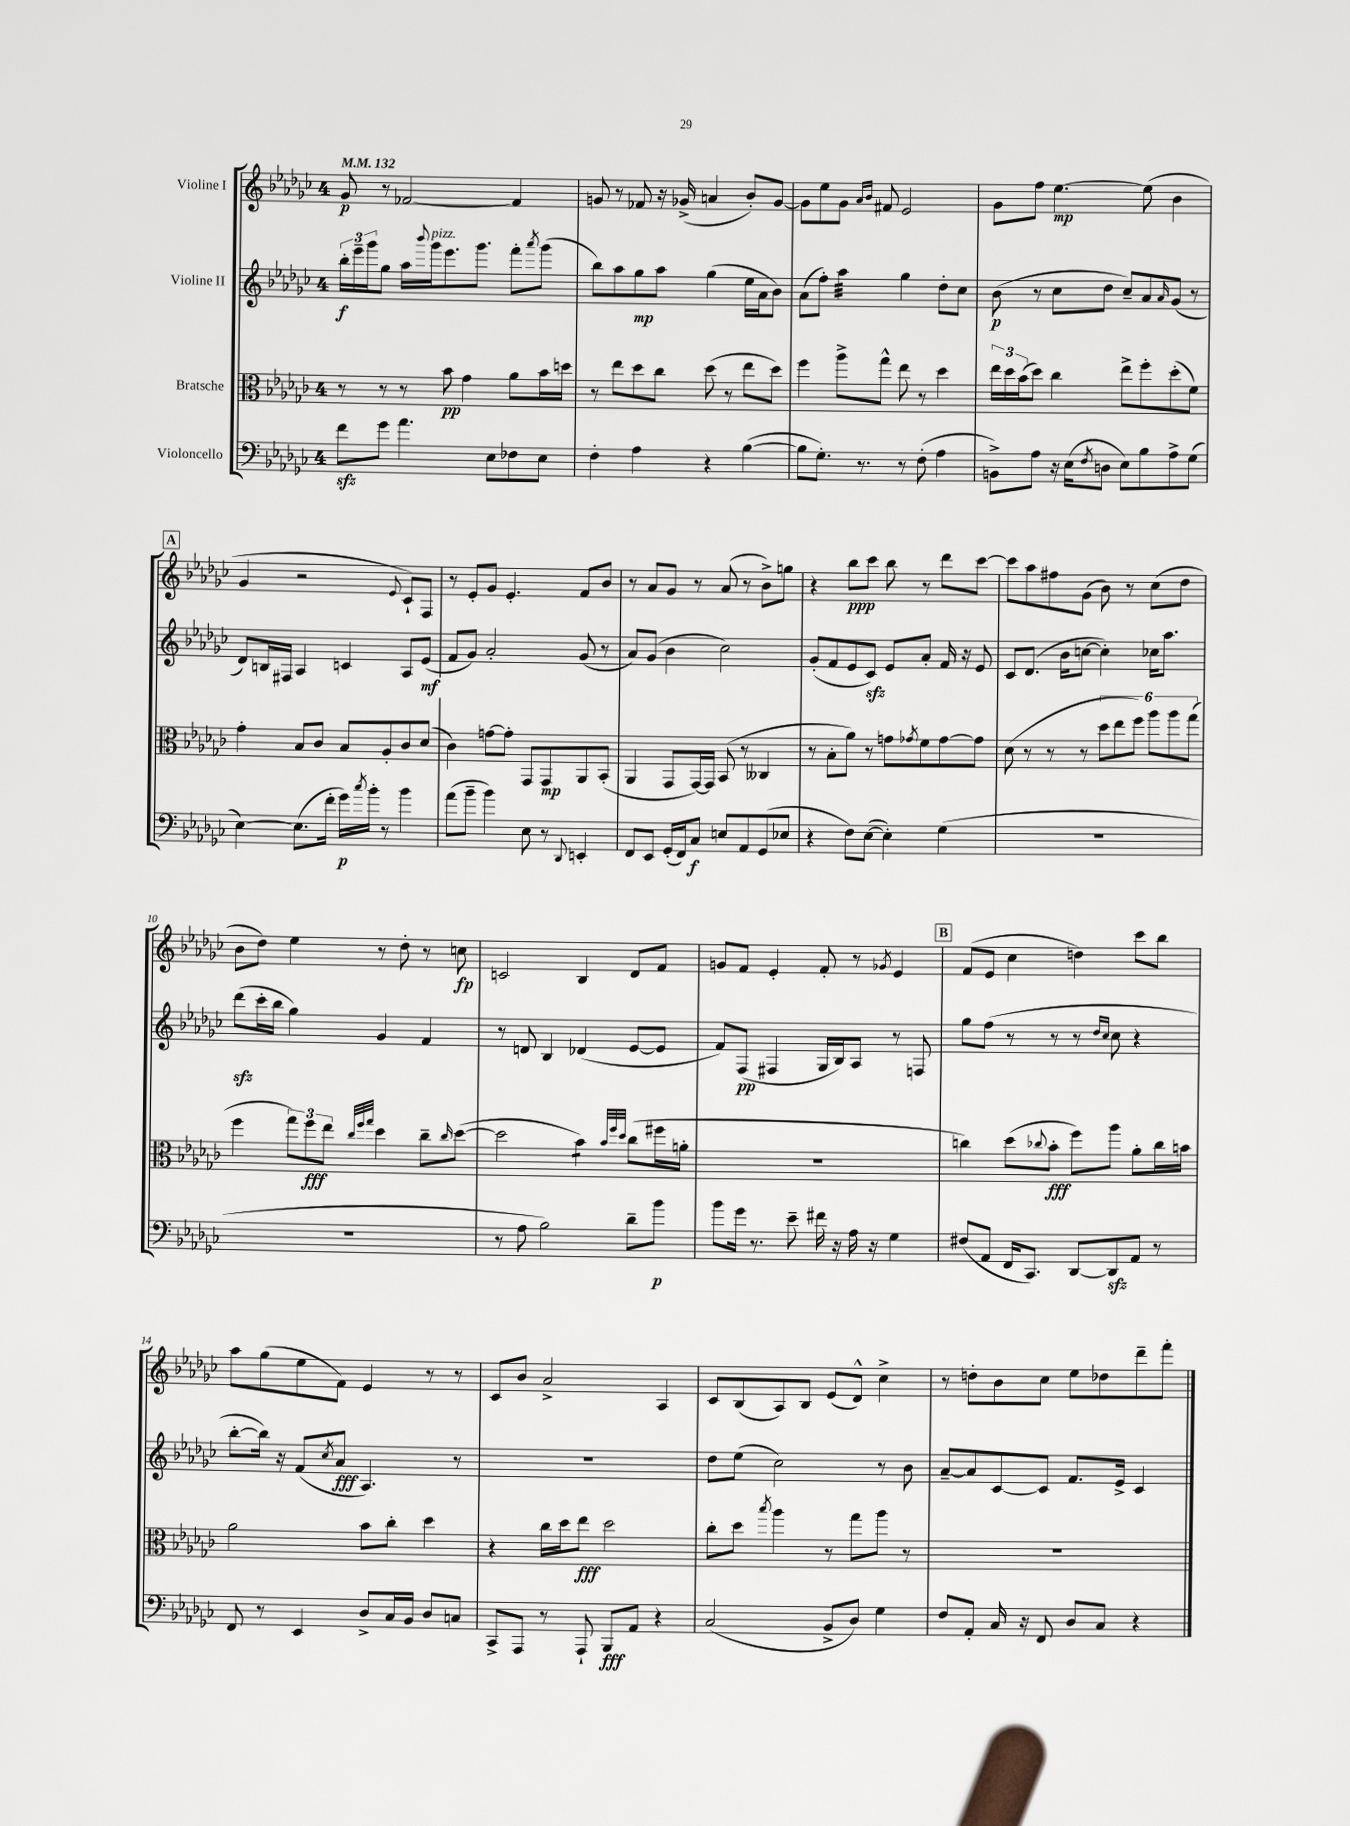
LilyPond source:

<<
\new StaffGroup <<
\new Staff = "s0" \with { instrumentName = "Violine I" } {
    \clef treble \key ges \major \once \override Staff.TimeSignature.style = #'single-digit \time 4/4 \tempo 4 = 132
    ges'8\p r8 fes'2~ fes'4 |
    g'8 r8 fes'8 r16 ges'16->( a'4 bes'8-.) ges'8~ |
    ges'8 ees''8 ges'8 \grace { aes'16 bes'16 } fis'8 ees'2 |
    ges'8 f''8 ees''4.~\mp ees''8( bes'4 |
    \mark \markup { \box "A" } ges'4 r2 \appoggiatura { ees'8 } ces'8-!) f8 |
    r8 ees'8-. ges'8 ees'4.-. f'8 bes'8 |
    r8 aes'8 ges'8 r8 aes'8( r8 bes'8->) g''8 |
    r4 bes''8\ppp ces'''8 bes''8 r8 des'''8 ces'''8~ |
    ces'''8 aes''8 fis''8 ges'8( bes'8) r8 ces''8( des''8 |
    bes'8 des''8) ees''4 r8 des''8-. r8 c''8\fp |
    c'2 bes4 des'8 f'8 |
    g'8 f'8 ees'4-. f'8-. r8 \acciaccatura { ges'8 } ees'4 |
    \mark \markup { \box "B" } f'8( ees'8 ces''4 d''4) ces'''8 bes''8 |
    aes''8 ges''8( ees''8 f'8) ees'4 r8 r8 |
    ces'8 bes'8 aes'2-> aes4 |
    ces'8 bes8( aes8) bes8 ees'8( des'8-^) ces''4-> |
    r8 d''8-. bes'8 ces''8 ees''8 des''8 des'''8-- f'''8-. \bar "|." |
}
\new Staff = "s1" \with { instrumentName = "Violine II" } {
    \clef treble \key ges \major \once \override Staff.TimeSignature.style = #'single-digit \time 4/4
    \tuplet 3/2 { bes''16-.\f ees'''16-- ges'''16 } ges''8 aes''16 \appoggiatura { bes'''8 } ges'''16^\markup { \italic "pizz." } ees'''8. ges'''8. f'''8-. \acciaccatura { aes'''8 } ges'''8( |
    bes''8) aes''8 ges''8\mp aes''8 ges''4( ees''16 aes'16 bes'8) |
    aes'8( f''8-.) aes''4:32 ges''4 des''8-. ces''8 |
    bes'8\p( r8 ces''8 des''8 ces''8--) aes'8 \grace { aes'16 } ges'8( r8 |
    \mark \markup { \box "A" } des'8) b16 fis16 aes4 c'4 aes8 ees'8\mf( |
    f'8 ges'8) aes'2-. ges'8( r8 |
    aes'8) ges'8( bes'4 ces''2) |
    ges'8-.( f'8 ees'8 ces'8\sfz) ees'8 aes'8-. f'16 r16 ees'8 |
    ces'8 des'8.( bes'16 c''8~ c''4-.) ces''16 aes''8. |
    des'''8\sfz( ces'''16-. bes''16 ges''4) ges'4 f'4 |
    r8 d'8 bes4 des'4( ees'8~ ees'8 |
    f'8) f8\pp( fis4 ges16 bes16) aes8 r8 f8 |
    \mark \markup { \box "B" } ges''8 f''8( r8 r8 r8 \grace { des''16 ces''16 } ces''8 r4 |
    bes''8~-. bes''16) r16 f'8( \acciaccatura { ces''8 } aes'8\fff aes4.) r8 |
    R1 |
    des''8 ees''8( ces''2) r8 bes'8 |
    aes'8~-- aes'8 ces'8~ ces'8 f'8. ees'16-> ces'4 \bar "|." |
}
\new Staff = "s2" \with { instrumentName = "Bratsche" } {
    \clef alto \key ges \major \once \override Staff.TimeSignature.style = #'single-digit \time 4/4
    r8 r8 r8 bes'8\pp ges'4 aes'8 bes'16 d''16 |
    r8 ees''8 des''8 ces''8 des''8( r8 ees''8 des''8) |
    f''4 aes''8-> ges''8-^ ees''8 r8 des''4 |
    \tuplet 3/2 { ees''16 des''16 bes'16( } des''8) ces''4 ees''8-> f''8-. des''8-.( f'8) |
    \mark \markup { \box "A" } ges'4-. bes8 ces'8 bes8 aes8-. ces'8 des'8( |
    ces'4) g'8~ g'8-. ges,8 ges,8\mp aes,8 bes,8-.( |
    aes,4 ges,8 ges,16~) ges,16 bes,8( r8 ceses4 |
    r8 bes8-. aes'8) r8 g'8 \acciaccatura { ges'8 } f'8 ges'8~ ges'8 |
    des'8( r8 r8 r8 \tuplet 6/4 { des''8 ees''8 f''8) aes''8 aes''8 ges''8( } |
    f''4 \tuplet 3/2 { ges''8) f''8\fff ees''8 } \grace { ces''32 f''32 ges''32 } des''4 ces''8-- \grace { ces''16 } des''8~( |
    des''2 bes'4:8) \grace { bes'32 f''32 des''32 } ces''8( fis''16 a'16-. |
    R1 |
    \mark \markup { \box "B" } c''4) des''8( \appoggiatura { ces''8 } bes'8-.\fff f''8) aes''8 aes'8-. ces''16 b'16 |
    aes'2 bes'8 ces''8-. des''4 |
    r4 ces''16 des''16 ees''8\fff des''2 |
    ces''8-. des''8 \acciaccatura { bes''8 } aes''4 r8 ges''8 aes''8 r8 |
    R1 \bar "|." |
}
\new Staff = "s3" \with { instrumentName = "Violoncello" } {
    \clef bass \key ges \major \once \override Staff.TimeSignature.style = #'single-digit \time 4/4
    f'8\sfz ges'8 aes'4. ees8 fes8 ees8 |
    f4-. aes4 r4 bes4~( |
    bes8 ges8.-.) r8. r8 f8-.( aes4 |
    b,8->) aes8 r16 ees16( \acciaccatura { f8 } d8 ees8) bes8 aes8-> ges8( |
    \mark \markup { \box "A" } ees4~) ees8.( f'16-. ges'16\p) \acciaccatura { ces''8 } bes'16-. r8 bes'4 |
    aes'8( bes'8-- bes'4) ees8 r8 \appoggiatura { des,8 } e,4-. |
    f,8 ees,8 ges,16-.( f,16) ces8\f e8 aes,8 ges,8( ees8 |
    r4 f8) ees8~( ees4-.) ges4( |
    R1 |
    R1 |
    r8 aes8 bes2) des'8-- bes'8\p |
    bes'8 ges'16 r8. ees'8-- fis'16 r16 aes16 r16 ges4 |
    \mark \markup { \box "B" } fis8( aes,8 f,16 ces,8.) des,8~ des,8\sfz aes,8 r8 |
    f,8 r8 ees,4 des8-> ces16 bes,16 des8 c8 |
    ces,8-> aes,,8 r8 aes,,8-! bes,,8\fff aes,8 r4 |
    ces2( bes,8-> des8) ges4 |
    f8 aes,8-. ces16 r16 f,8 des8 ces8 r4 \bar "|." |
}
>>
>>
